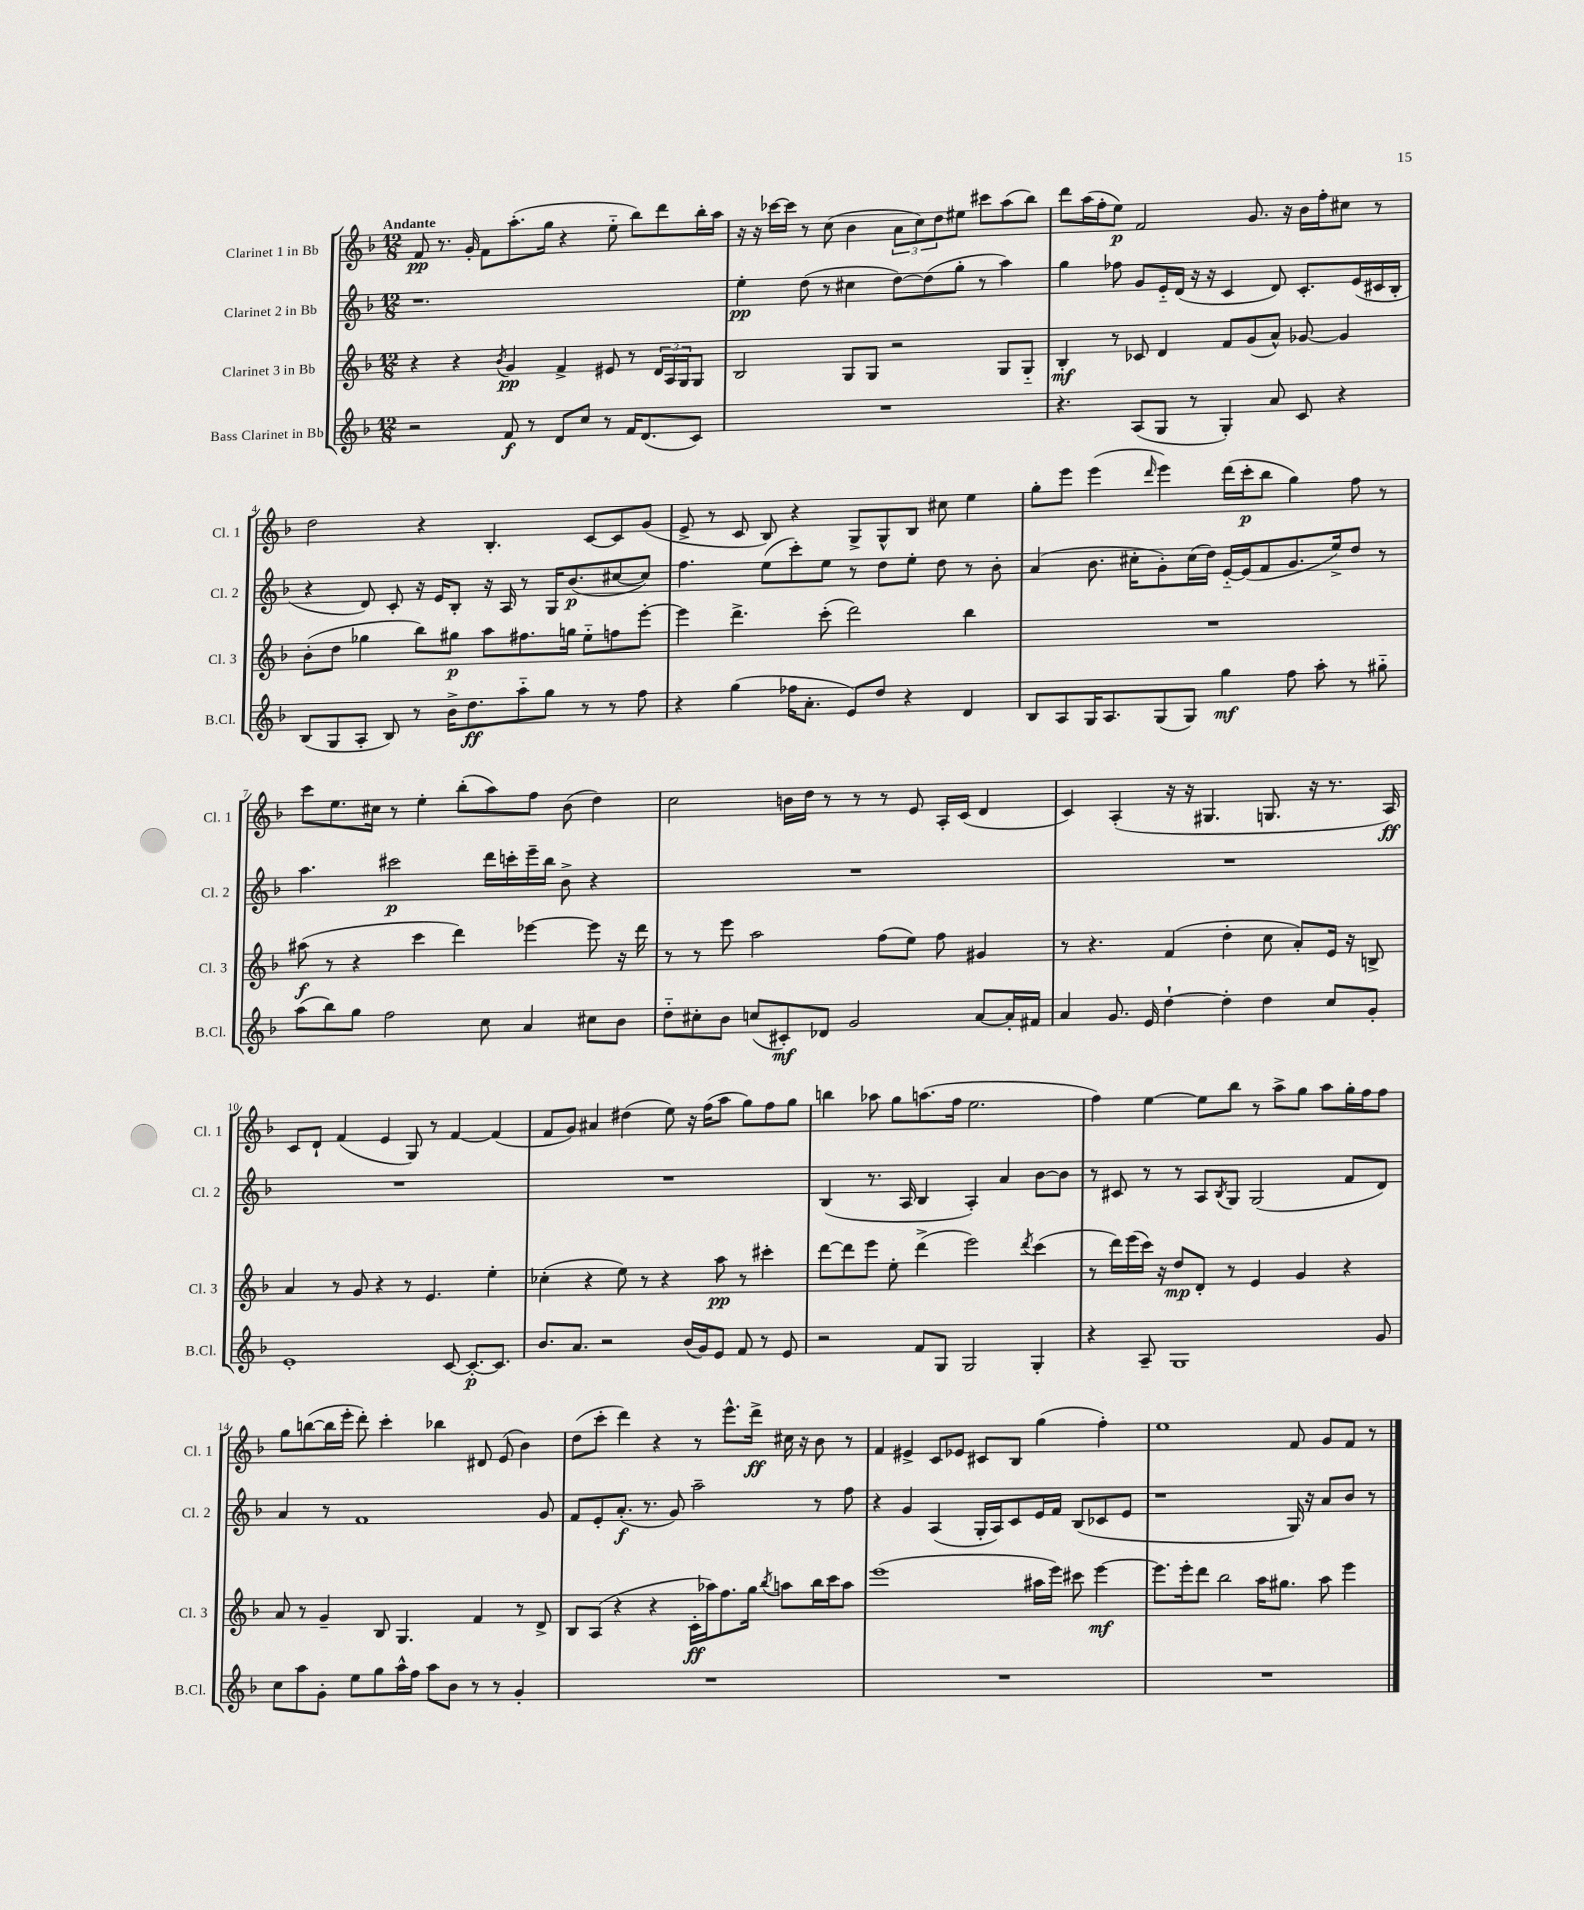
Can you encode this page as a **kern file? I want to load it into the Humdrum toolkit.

**kern	**kern	**kern	**kern
*staff4	*staff3	*staff2	*staff1
*clefG2	*clefG2	*clefG2	*clefG2
*k[b-]	*k[b-]	*k[b-]	*k[b-]
*M12/8	*M12/8	*M12/8	*M12/8
2r	4r	1.r	8f
.	.	.	8.r
.	4r	.	.
.	.	.	16g'
.	.	.	8f
.	8qb-	.	.
8f	4g	.	(8.aa'
8r	.	.	.
.	.	.	16gg
8d	4f^	.	4r
8cc	.	.	.
8r	8e#	.	8ee'~
16f	8r	.	8bb-)
(8.d	.	.	.
.	24d	.	8ddd
.	24A	.	.
.	24G	.	.
8c)	8G	.	16bb-'
.	.	.	16aa
=	=	=	=
1.r	2B-	4ee'	16r
.	.	.	16r
.	.	.	[16ccc-
.	.	.	16ccc-]
.	.	(8dd	8r
.	.	8r	(8cc
.	8G	4cc#	4b-
.	8G	.	.
.	2r	[8dd)	12a
.	.	.	12cc)
.	.	(8dd]	.
.	.	.	12dd
.	.	8gg'	8ee#
.	.	8r	8ccc#
.	8G	4aa)	(8aa
.	8G'~	.	8bb-)
=	=	=	=
4.r	4B-'	4gg	8ddd
.	.	.	(16aa
.	.	.	16ff'
.	8r	8ff-	8ee)
(8A	8c-	8g	2f
8G	4d	16e'~	.
.	.	(16d	.
8r	.	16r	.
.	.	16r	.
4G')	8f	4c	.
.	(8g	.	8.g
8a	8a^^)	8d)	.
.	.	.	16r
8c	[8g-	8.c'	16b-
.	.	.	16ff'
4r	4g-]	.	8cc#
.	.	(16e	.
.	.	16c#	8r
.	.	16B-'	.
=	=	=	=
(8B-	(8b-'	4r	2dd
8G	8dd	.	.
8A'	4gg-	8d)	.
8B-)	.	8c'	.
8r	8bb-)	16r	4r
.	.	16e	.
16b-^	8gg#	8B-'	.
8.dd	.	.	.
.	8aa	16r	4.B-'
.	.	16A	.
8aa'~	8.ff#	8r	.
8gg	.	16G	.
.	16gg	(8.b-	.
8r	8ee'~	.	[8c
8r	8ff	[8cc#	8c]
8ff	[8eee'	8cc#])	(8g
=	=	=	=
4r	4eee]	4.ff	8e^
.	.	.	8r
(4gg	4.ddd^	.	8c
.	.	(8ee	8B-)
16ff-	.	8ccc')	4r
8.a'	.	.	.
.	(8ccc'	8ee	.
8e)	2ddd)	8r	8G^
8dd	.	8dd	8G^^
4r	.	8ee'	8B-
.	.	8dd	8cc#
4d	4bb-	8r	4ee
.	.	8b-'	.
=	=	=	=
8B-	1.r	(4a	8gg'
8A	.	.	8eee
16G	.	8.b-	(4eee
8.A	.	.	.
.	.	16cc#'	.
.	.	.	16qqddd
(8G	.	8g')	4eee)
8G)	.	(16cc#	.
.	.	16dd)	.
4gg	.	[16e'~	(16ddd
.	.	(16e]	16ccc'
.	.	8f	8bb-
8ff	.	8.g	4gg)
8aa'	.	.	.
.	.	16ee^)	.
8r	.	8dd	8ff
8gg#'~	.	8r	8r
=	=	=	=
(8aa	(8aa#	4.aa	8ccc
8bb-)	8r	.	8.ee
8gg	4r	.	.
.	.	.	16cc#
2ff	.	2ccc#	8r
.	4ccc	.	4ee'
.	4ddd)	.	(8bb-'
8cc	.	16ddd	8aa)
.	.	16ccc'	.
4a	[4eee-	16eee~	8ff
.	.	16bb-	.
.	.	8b-^	(8b-
8cc#	8eee-]	4r	4dd)
8b-	16r	.	.
.	16ddd	.	.
=	=	=	=
8dd'~	8r	1.r	2cc
8cc#'	8r	.	.
8b-	8eee	.	.
(8cc	2aa	.	.
8c#')	.	.	16b
.	.	.	16dd
8d-	.	.	8r
2g	.	.	8r
.	(8ff	.	8r
.	8ee)	.	8e
.	8ff	.	16A'
.	.	.	(16c
[8a	4g#	.	4d
16a']	.	.	.
16f#	.	.	.
=	=	=	=
4a	8r	1.r	4c)
.	4.r	.	.
8.g	.	.	(4A'
16e	.	.	.
[4dd`	(4f	.	16r
.	.	.	16r
.	.	.	4.G#
4dd']	4dd'	.	.
4dd	8cc	.	8.G
.	8a')	.	.
.	.	.	16r
8cc	16e	.	8.r
.	16r	.	.
8g'	8B^	.	.
.	.	.	16A)
=	=	=	=
1e'	4a	1.r	8c
.	.	.	8d`
.	8r	.	(4f
.	8g	.	.
.	4r	.	4e
.	8r	.	8G)
.	4.e	.	8r
[8c	.	.	[4f
8.c'_	.	.	.
.	4ee'	.	(4f]
8.c]	.	.	.
=	=	=	=
8.b-	(4cc-'	1.r	8f
.	.	.	8g)
8.a	.	.	.
.	4r	.	4a#
2r	.	.	.
.	8ee)	.	(4dd#
.	8r	.	.
.	4r	.	8ee)
(16b-	.	.	16r
16g)	.	.	(16ff
8e	8aa	.	8aa
8f	8r	.	8gg)
8r	4ccc#'	.	8ff
8e	.	.	8gg
=	=	=	=
2r	[8ddd	(4B-	4bb
.	8ddd]	.	.
.	8eee	8.r	8aa-
.	8ee'	.	8gg
.	.	16A	.
8f	(4ddd^	4B-	(8.aa
8G	.	.	.
.	.	.	16ff
2G	2eee)	4A')	2.ee
.	.	4a	.
.	8qddd	.	.
4G'	(4ccc	[8b-	.
.	.	8b-]	.
=	=	=	=
4r	8r	8r	4ff)
.	16ddd)	8c#	.
.	(16eee	.	.
8A~	16ccc)	8r	[4ee
.	16r	.	.
1G	8dd	8r	.
.	8d'	8A	8ee]
.	.	8qB-	.
.	8r	8G	8bb-
.	4e	(2G	8r
.	.	.	8aa^
.	4g	.	8gg
.	.	.	8aa
.	4r	8f	16gg'
.	.	.	16ff
8g	.	8d)	8ff
=	=	=	=
8cc	8a	4a	8gg
8aa	8r	.	([8bb
8g'	4g~	8r	16bb]
.	.	.	16eee'
8ee	.	1f	8ddd')
8gg	8B-	.	4ccc'
16aa^^	4.G	.	.
16ff	.	.	.
8aa	.	.	4bb-
8b-	.	.	.
8r	4f	.	8d#
8r	.	.	(8e
4g'	8r	.	4b-)
.	8d^	8g	.
=	=	=	=
1.r	8B-	8f	(8dd
.	(8A	8e'	8ccc'
.	4r	(8.a'	4ddd)
.	.	8.r	.
.	4r	.	4r
.	.	8g)	.
.	16c'	2aa~	8r
.	16aa-)	.	.
.	8.ff	.	8.eee^^
.	16gg	.	16ddd^
.	8qbb-	.	.
.	8aa	.	16cc#
.	.	.	16r
.	16bb-	8r	8b-
.	16ccc	.	.
.	8aa	8ff	8r
=	=	=	=
1.r	(1eee	4r	4f
.	.	4g	4e#^
.	.	(4A	8c
.	.	.	8e-
.	.	16G'	8c#
.	.	16A)	.
.	.	8c	8B-
.	16aa#	16e	(4gg
.	16eee)	16f	.
.	8ccc#	(8B-	.
.	[4eee	8c-	4ff')
.	.	8e	.
=	=	=	=
1.r	8.eee]	1r	1ee
.	16eee'	.	.
.	8ddd	.	.
.	2bb-	.	.
.	16aa	.	.
.	8.gg#	.	.
.	.	16G)	8f
.	.	16r	.
.	8aa	8a	8g
.	4eee	8b-	8f
.	.	8r	8r
==	==	==	==
*-	*-	*-	*-
